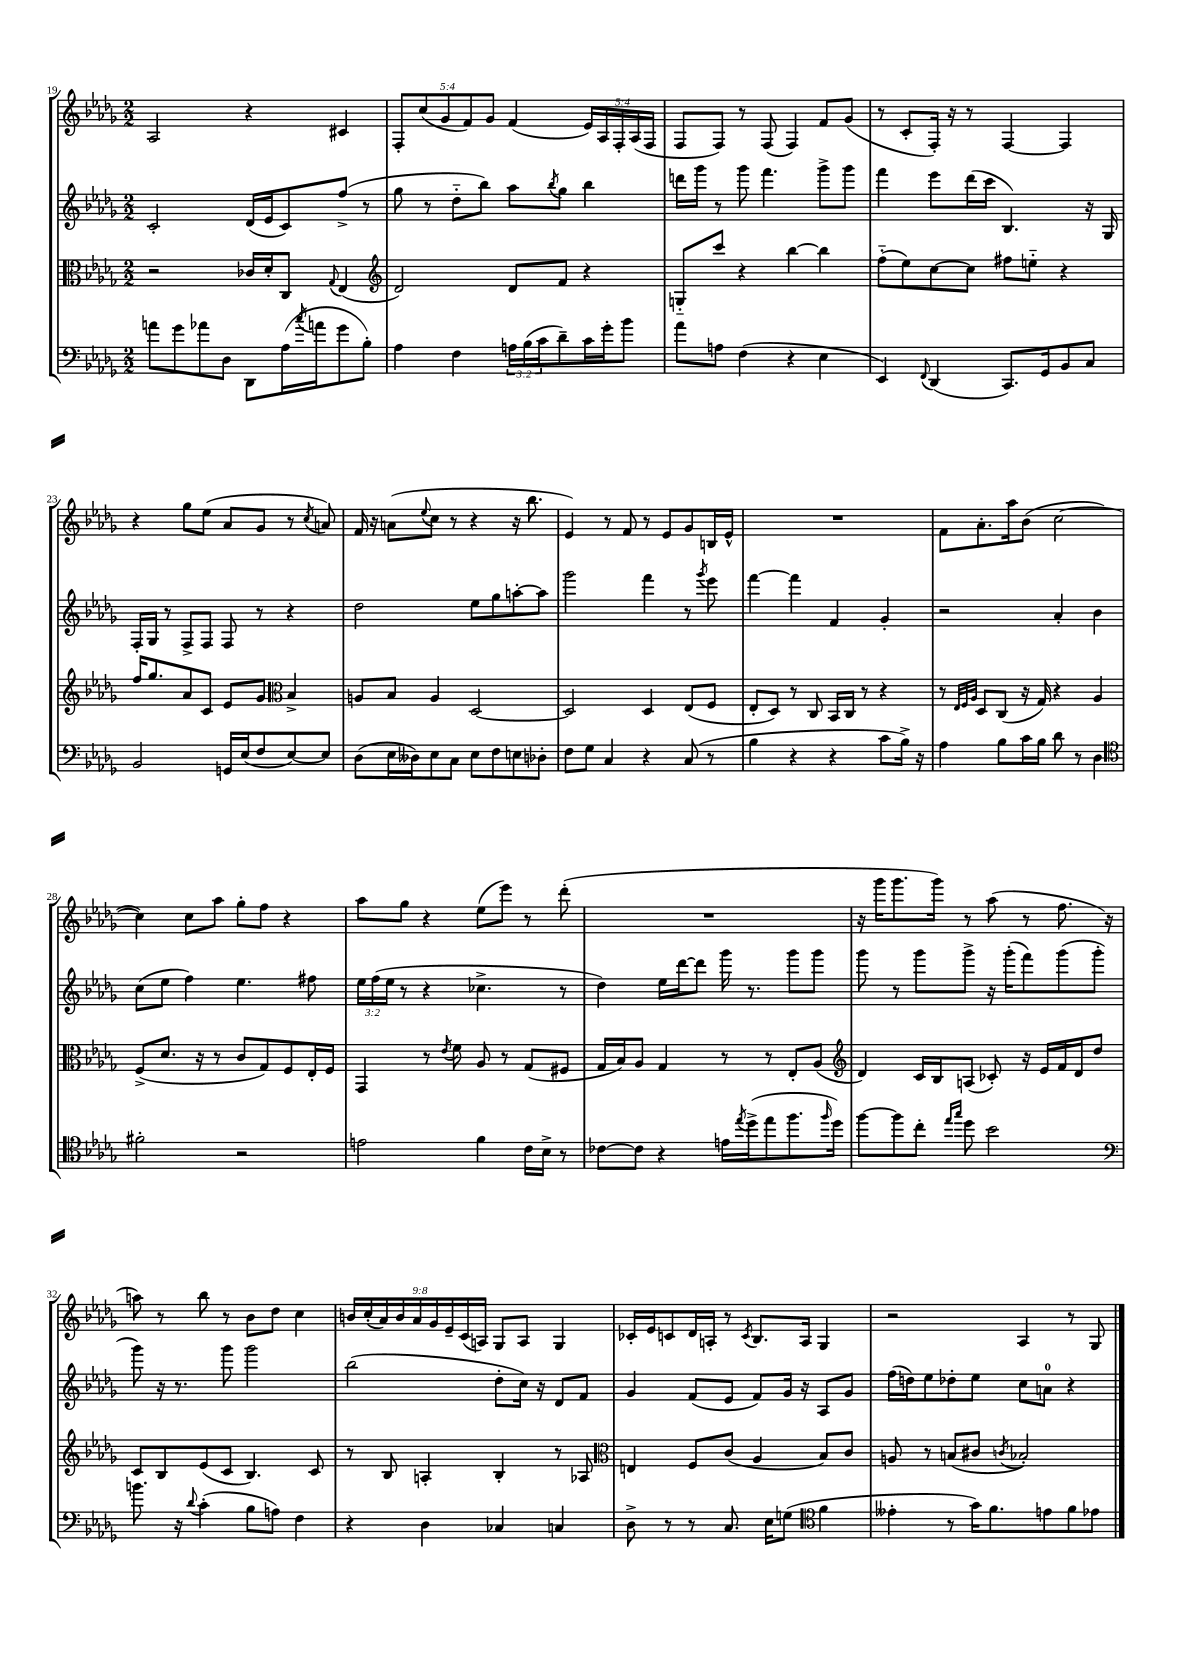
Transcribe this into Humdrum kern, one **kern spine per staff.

**kern	**kern	**kern	**kern
*staff4	*staff3	*staff2	*staff1
*clefF4	*clefC3	*clefG2	*clefG2
*k[b-e-a-d-g-]	*k[b-e-a-d-g-]	*k[b-e-a-d-g-]	*k[b-e-a-d-g-]
*M2/2	*M2/2	*M2/2	*M2/2
8a	2r	2c'	2A-
8g-	.	.	.
8a-	.	.	.
8D-	.	.	.
8DD-	16c-	(16d-	4r
.	16d-'	16e-	.
(16A-	8C	8c)	.
8qcc	.	.	.
16a	.	.	.
.	8qqG-	.	.
8g-	(4E-	(8ff^	4c#
8B-')	.	8r	.
=	=	=	=
*	*clefG2	*	*
4A-	2d-)	8gg-	10F'
.	.	.	(10cc
.	.	8r	.
.	.	.	10g-
4F	.	8dd-'~	.
.	.	.	10f)
.	.	8bb-)	.
.	.	.	10g-
24A	8d-	8aa-	(4f
(24B-	.	.	.
24c	.	.	.
.	.	8qbb-	.
8d-~)	8f	8gg-	.
16c	4r	4bb-	20e-)
.	.	.	20A-
16g-'	.	.	.
.	.	.	20F'
8b-	.	.	.
.	.	.	(20A-
.	.	.	20F
=	=	=	=
8a-	8G'~	16ddd	8F
.	.	16ggg-	.
8A	8ccc	8r	8F)
(4F	4r	8ggg-	8r
.	.	4.fff	(8F
4r	[4bb-	.	4F)
4E-	4bb-]	8ggg-^	8f
.	.	8ggg-	(8g-
=	=	=	=
4EE-)	(8ff'~	4fff	8r
.	8ee-)	.	8c'
8qqFF	.	.	.
(4DD-	[8cc	8eee-	16F')
.	.	.	16r
.	8cc]	(16ddd-	8r
.	.	16ccc	.
8.CC)	8ff#	4.B-)	[4F
.	8ee'~	.	.
16GG-	.	.	.
8BB-	4r	.	4F]
8C	.	16r	.
.	.	16G-	.
=	=	=	=
2BB-	16ff	16F'	4r
.	8.gg-	16G-	.
.	.	8r	.
.	8a-	8F^	8gg-
.	8c	8F	(8ee-
16GG	8e-	8F	8a-
(16E-	.	.	.
8F	8g-	8r	8g-
*	*clefC3	*	*
[8E-)	4B-^	4r	8r
.	.	.	8qcc
8E-]	.	.	8a)
=	=	=	=
(8D-	8A	2dd-	16f
.	.	.	16r
16E-	8B-	.	(8a
16D--)	.	.	.
.	.	.	8qqee-
8E-	4A	.	8cc
8C	.	.	8r
8E-	[2D-	8ee-	4r
8F	.	8gg-	.
8E	.	[8aa'	16r
.	.	.	8.bb-
8D-'	.	8aa]	.
=	=	=	=
8F	2D-]	2ggg-	4e-)
8G-	.	.	.
4C	.	.	8r
.	.	.	8f
4r	4D-	4fff	8r
.	.	.	8e-
(8C	(8E-	8r	8g-
.	.	8qggg-	.
8r	8F	8eee-	16B
.	.	.	16e-^^
=	=	=	=
4B-	8E-'	[4fff	1r
.	8D-)	.	.
4r	8r	4fff]	.
.	8C	.	.
4r	16BB-	4f	.
.	16C	.	.
.	8r	.	.
8c	4r	4g-'	.
16B-^)	.	.	.
16r	.	.	.
=	=	=	=
4A-	8r	2r	8f
.	32qqE-	.	.
.	32qqF	.	.
.	32qqA-	.	.
.	8D-	.	8.a-'
8B-	(8C	.	.
.	.	.	16aa-
16c	16r	.	(8b-
16B-	16G-)	.	.
8d-	4r	4a-'	[2cc
8r	.	.	.
4D-	4A-	4b-	.
=	=	=	=
*clefC4	*	*	*
2f#'	(8F^	(8cc	4cc])
.	8.d-	8ee-	.
.	.	4ff)	8cc
.	16r	.	.
.	8r	.	8aa-
2r	8c	4.ee-	8gg-'
.	8G-)	.	8ff
.	8F	.	4r
.	16E-'	8ff#	.
.	16F	.	.
=	=	=	=
2e	4GG-	24ee-	8aa-
.	.	(24ff	.
.	.	24ee-	.
.	.	8r	8gg-
.	8r	4r	4r
.	8qe-	.	.
.	8f	.	.
4f	8A-	4.cc-^	(8ee-
.	8r	.	8eee-)
16c	(8G-	.	8r
16B-^	.	.	.
8r	8F#	8r	(8ddd-'
=	=	=	=
[8c-	16G-	4dd-)	1r
.	16B-)	.	.
8c-]	8A-	.	.
4r	4G-	16ee-	.
.	.	[16ddd-	.
.	.	8ddd-]	.
16e	8r	16ggg-	.
8qee-	.	.	.
(16dd-^	.	8.r	.
8ee-	8r	.	.
8.ff	8E-'	8ggg-	.
.	(8A-	8ggg-	.
16qqff	.	.	.
16dd-)	.	.	.
=	=	=	=
*	*clefG2	*	*
[8ff	4d-)	8ggg-	16r
.	.	.	16ggg-
8ff]	.	8r	8.ggg-
8cc'	16c	8ggg-	.
.	16B-	.	16ggg-)
16qqee-	.	.	.
16qqgg-	.	.	.
8dd-	(8A	8ggg-^	8r
2b-	8c-')	16r	(8aa-
.	.	(16ggg-'	.
.	16r	8fff)	8r
.	16e-	.	.
.	16f	(8ggg-	8.ff
.	16d-	.	.
.	8dd-	8ggg-'	.
.	.	.	16r
=	=	=	=
*clefF4	*	*	*
8.b	8c	8ggg-)	8aa)
.	8B-	16r	8r
16r	.	8.r	.
8qqd-	.	.	.
(4c'	(8e-	.	8bb-
.	8c	8ggg-	8r
8B-	4.B-)	2ggg-	8b-
8A)	.	.	8dd-
4F	.	.	4cc
.	8c	.	.
=	=	=	=
4r	8r	(2bb-	18b
.	.	.	(18cc'
.	.	.	18a-)
.	8B-	.	.
.	.	.	18b
.	.	.	18a-
4D-	4A'	.	.
.	.	.	18g-
.	.	.	18e-~
.	.	.	(18c
.	.	.	18A)
4C-	4B-'	8dd-'	8G-
.	.	16cc)	8A
.	.	16r	.
4C	8r	8d-	4G-
.	8A-	8f	.
=	=	=	=
*	*clefC3	*	*
8D-^	4E	4g-	16c-'
.	.	.	16e-
8r	.	.	8c
8r	8F	(8f	16d-
.	.	.	16A'
8.C	(8c	8e-	8r
.	.	.	8qc
.	4A-	8f)	8.B-
16E-	.	.	.
(8G	.	16g-	.
.	.	16r	16A
*clefC4	*	*	*
4f	8B-)	8A-	4G-
.	8c	8g-	.
=	=	=	=
4e--'	8A	(16ff	2r
.	.	16dd)	.
.	8r	8ee-	.
8r	(8B	8dd-'	.
16g-)	8c#	8ee-	.
8.f	.	.	.
.	8qc	.	.
.	2B-')	8cc	4A-
8e	.	8a	.
8f	.	4r	8r
8e-	.	.	8G-
==	==	==	==
*-	*-	*-	*-
